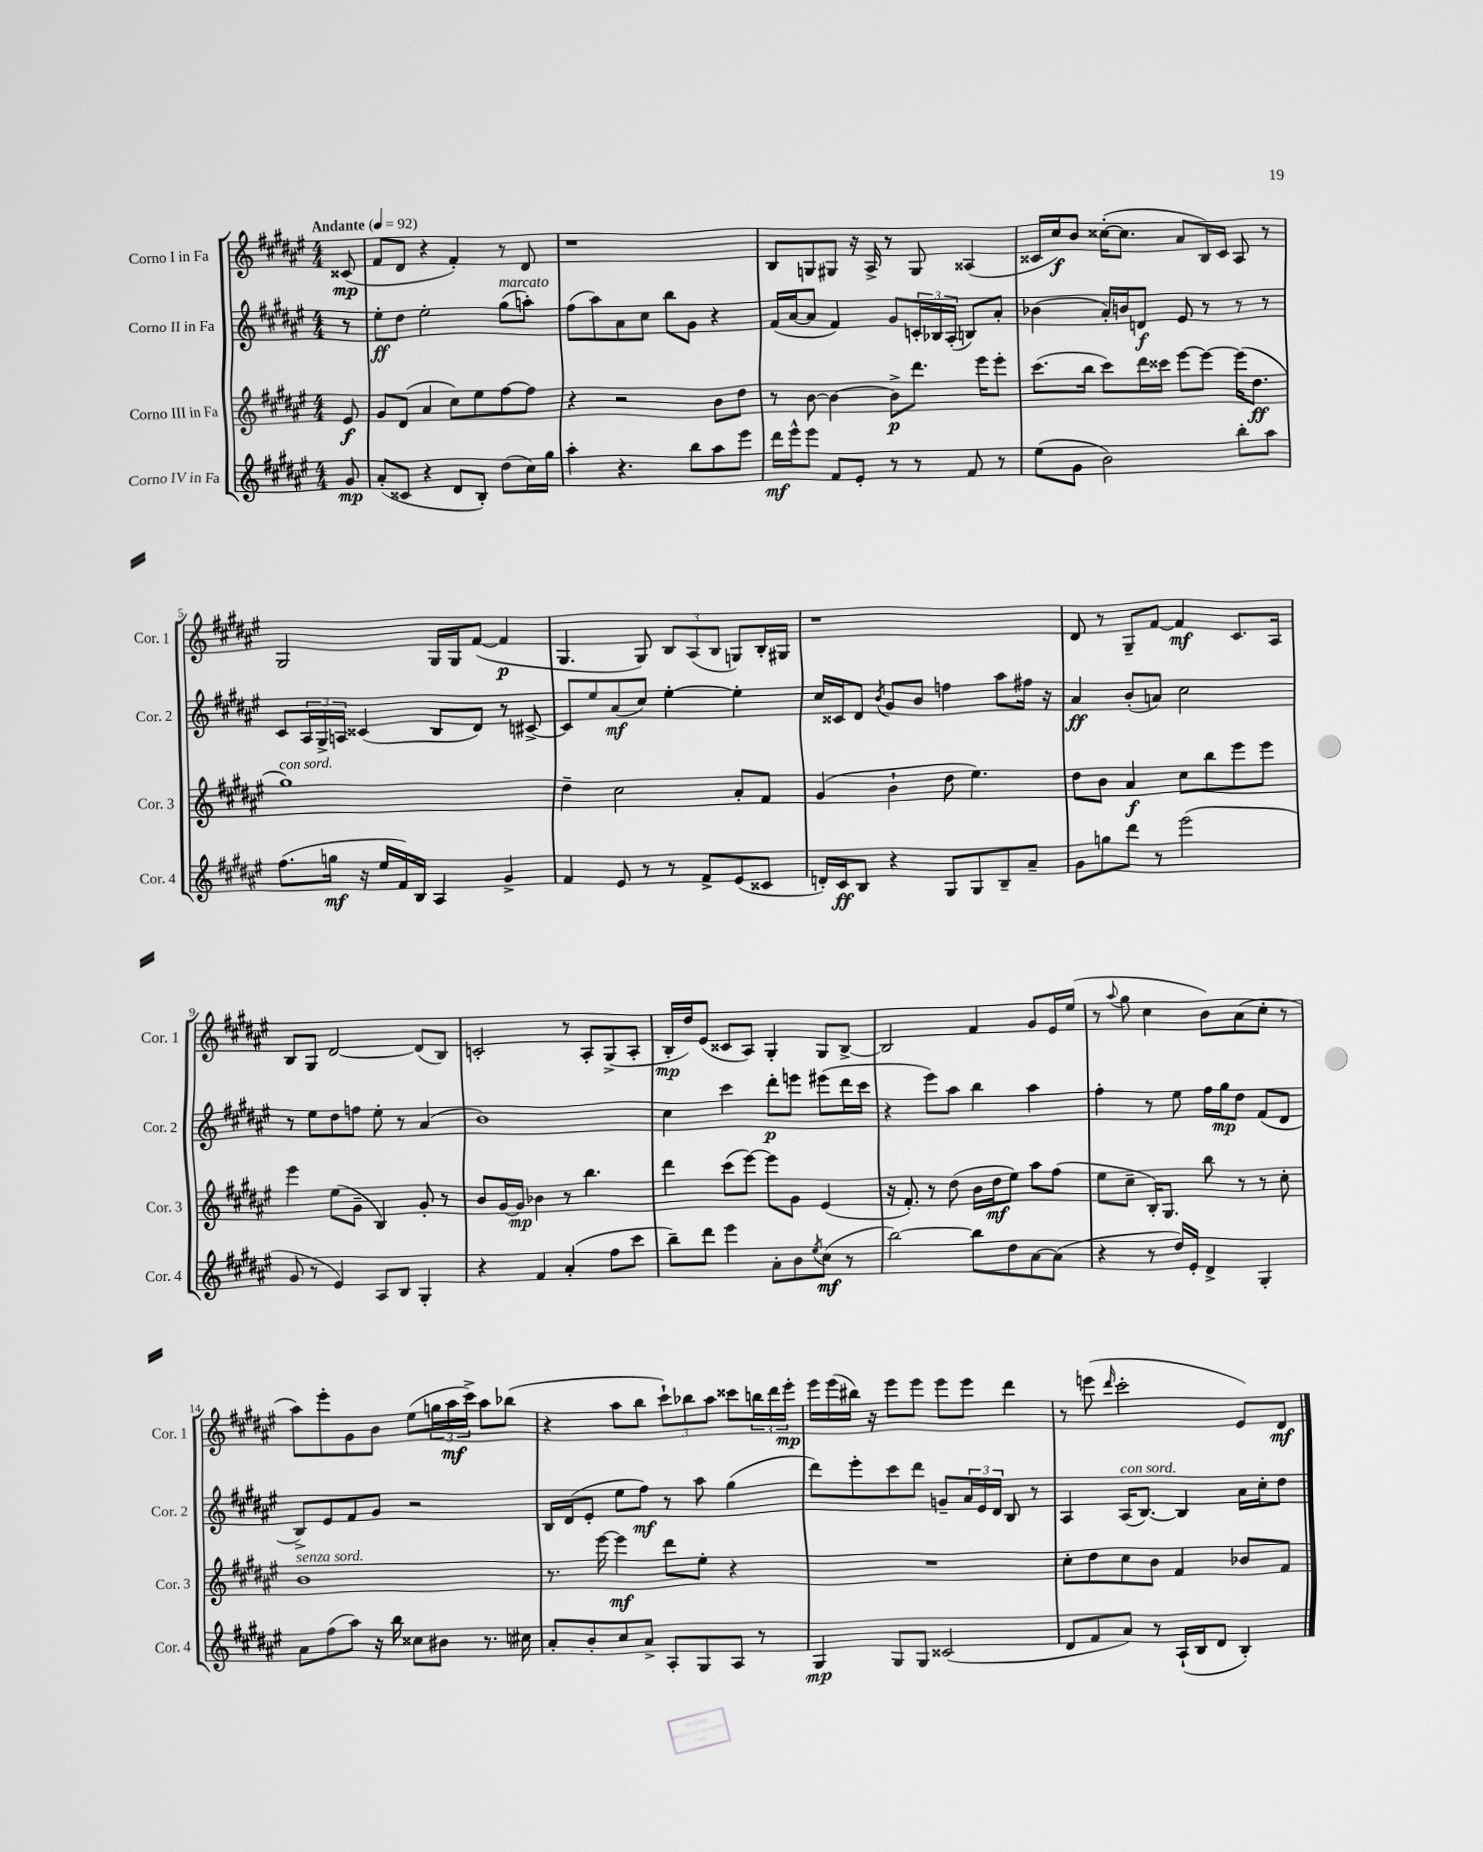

**kern	**dynam	**kern	**dynam	**kern	**dynam	**kern	**dynam
*part4	*part4	*part3	*part3	*part2	*part2	*part1	*part1
*staff4	*staff4	*staff3	*staff3	*staff2	*staff2	*staff1	*staff1
*I"Corno IV in Fa	*	*I"Corno III in Fa	*	*I"Corno II in Fa	*	*I"Corno I in Fa	*
*I'Cor. 4	*	*I'Cor. 3	*	*I'Cor. 2	*	*I'Cor. 1	*
*clefG2	*	*clefG2	*	*clefG2	*	*clefG2	*
*k[f#c#g#d#a#e#]	*	*k[f#c#g#d#a#e#]	*	*k[f#c#g#d#a#e#]	*	*k[f#c#g#d#a#e#]	*
*M4/4	*	*M4/4	*	*M4/4	*	*M4/4	*
*MM92	*	*MM92	*	*MM92	*	*MM92	*
=	=	=	=	=	=	=	=
!	!	!	!	!	!	!LO:TX:a:B:t=Andante	!
8g#/	mp	8e#/	f	8r	.	(8c##X/	mp
=1	=1	=1	=1	=1	=1	=1	=1
(8a#'/L	.	8g#/L	.	8ee#'\L	ff	8f#/L	.
8c##X/J	.	(8d#/J	.	8dd#\J	.	8d#/J	.
4r	.	4a#/	.	2ee#'\	.	4r	.
8d#/L	.	8cc#\L)	.	.	.	4f#'/)	.
8B'/J)	.	8ee#\	.	.	.	.	.
!	!	!	!	!LO:TX:a:i:t=marcato	!	!	!
(8dd#\L	.	[8ff#\	.	(8gg#\L	.	8r	.
16cc#\L)	.	8ff#\J]	.	8aan'\J)	.	8d#/	.
16gg#\JJ	.	.	.	.	.	.	.
=2	=2	=2	=2	=2	=2	=2	=2
4aa#'\	.	4r	.	(8ff#\L	.	1r	.
.	.	.	.	8aa#\)	.	.	.
4.r	.	2r	.	8a#\	.	.	.
.	.	.	.	8cc#\J	.	.	.
.	.	.	.	8bb\L	.	.	.
8bb\L	.	.	.	8g#\J	.	.	.
8aa#\	.	8b\L	.	4r	.	.	.
8eee#\J	.	8dd#\J	.	.	.	.	.
=3	=3	=3	=3	=3	=3	=3	=3
16ddd#\LL	mf	8r	.	(16f#/LL	.	8B/L	.
16eee#^^\J	.	.	.	[16a#/J	.	.	.
8eee#\J	.	[8b\	.	8a#/J]	.	8Gn/	.
8f#/L	.	4b\_	.	4f#/)	.	8G#X/J	.
8e#'/J	.	.	.	.	.	16r	.
.	.	.	.	.	.	16A#^/	.
8r	.	8b^\L]	p	8g#/L	.	8r	.
8r	.	8.ddd#\J	.	24cn'/L	.	8G#/	.
.	.	.	.	24B-X/	.	.	.
.	.	.	.	(24A#'/JJ	.	.	.
8f#/	.	.	.	8Bn/L)	.	(4A##X/	.
.	.	16eee#\KL	.	.	.	.	.
8r	.	8eee#'\J	.	8a#'/J	.	.	.
=4	=4	=4	=4	=4	=4	=4	=4
(8ee#\L	.	(8.ccc#\L	.	(4b-X\	.	16c##X/LL	.
.	.	.	.	.	.	16cc#/J)	f
8g#\J	.	.	.	.	.	8b/J	.
.	.	16bb\Jk	.	.	.	.	.
2b\)	.	8ccc#\L)	.	16a#'/LL)	.	([16cc##X'\KL	.
.	.	.	.	16bn/J	.	8.cc##\J]	.
.	.	16ddd#\L	.	8dn/J	f	.	.
.	.	16ccc##X\JJ	.	.	.	.	.
.	.	[8eee#\L	.	8e#/	.	8a#/L	.
.	.	8eee#\J_	.	8r	.	16B/L)	.
.	.	.	.	.	.	16c##/JJ	.
8bb'\L	.	(16eee#\KL]	.	8r	.	8A#/	.
.	.	8.dd#\J	ff	.	.	.	.
8aa#\J	.	.	.	8r	.	8r	.
!!LO:LB:g=z
=5	=5	=5	=5	=5	=5	=5	=5
!	!	!LO:TX:a:i:t=con sord.	!	!	!	!	!
(8.ff#\L	.	1gg#)	.	8c#/L	.	2G#/	.
.	.	.	.	24A#/L	.	.	.
.	.	.	.	24G#^/	.	.	.
16ggn\Jk	mf	.	.	.	.	.	.
.	.	.	.	24An/JJ	.	.	.
16r	.	.	.	(4c##X/	.	.	.
16ee#/LL	.	.	.	.	.	.	.
16f#/)	.	.	.	.	.	.	.
16B/JJ	.	.	.	.	.	.	.
4A#/	.	.	.	8B/L	.	16G#/LL	.
.	.	.	.	.	.	16G#/J	.
.	.	.	.	8d#/J)	.	([8f#/J	.
4g#^/	.	.	.	8r	.	4f#/]	p
.	.	.	.	[8c#X^/	.	.	.
=6	=6	=6	=6	=6	=6	=6	=6
4f#/	.	4dd#~\	.	8c#/L]	.	4.G#/	.
.	.	.	.	8ee#/	.	.	.
8e#/	.	2cc#\	.	(8a#/	mf	.	.
8r	.	.	.	8cc#/J)	.	8G#/)	.
8r	.	.	.	[4ee#'\	.	12B/L	.
.	.	.	.	.	.	(12A#/	.
8f#^/L	.	.	.	.	.	.	.
.	.	.	.	.	.	12B/J	.
(8e#/	.	8a#'/L	.	4ee#'\]	.	8Gn/L)	.
8c##X/J	.	8f#/J	.	.	.	16B'/L	.
.	.	.	.	.	.	16G#X/JJ	.
=7	=7	=7	=7	=7	=7	=7	=7
16dn'/LL)	.	(4g#/	.	16cc#/LL	.	1r	.
16c#/J	ff	.	.	16c##X/J	.	.	.
8B/J	.	.	.	8d#/J	.	.	.
.	.	.	.	8qb/	.	.	.
4r	.	4b`\	.	8g#/L	.	.	.
.	.	.	.	8b/J	.	.	.
8G#/L	.	8dd#\	.	4ffn\	.	.	.
8G#/	.	4.ee#\)	.	.	.	.	.
8B~/	.	.	.	8aa#\L	.	.	.
8a#~/J	.	.	.	16ff#X\Jk	.	.	.
.	.	.	.	16r	.	.	.
=8	=8	=8	=8	=8	=8	=8	=8
8g#\L	.	8dd#\L	.	4a#/	ff	8d#/	.
8ggn\	.	8b\J	.	.	.	8r	.
8ddd#\J	.	4a#/	f	(8b'/L	.	8G#~/L	.
8r	.	.	.	8an/J)	.	[8f#/J	.
(2eee#\	.	8cc#\L	.	2cc#\	.	4f#/]	mf
.	.	8bb\	.	.	.	.	.
.	.	8eee#\	.	.	.	8.c#/L	.
.	.	8eee#\J	.	.	.	.	.
.	.	.	.	.	.	16A#/Jk	.
!!LO:LB:g=z
=9	=9	=9	=9	=9	=9	=9	=9
8g#/	.	4eee#\	.	8r	.	8B/L	.
8r	.	.	.	8ee#\L	.	8G#/J	.
4e#/)	.	(8ee#\L	.	8dd#\	.	[2d#/	.
.	.	8g#~\J	.	8ffn\J	.	.	.
8A#/L	.	4B/)	.	8ee#'\	.	.	.
8B/J	.	.	.	8r	.	.	.
4G#'/	.	8g#'/	.	(4a#/	.	(8d#/L]	.
.	.	8r	.	.	.	8B/J)	.
=10	=10	=10	=10	=10	=10	=10	=10
4r	.	8b/L	.	1b)	.	2cn'/	.
.	.	[16g#/L	.	.	.	.	.
.	.	16g#/JJ]	mp	.	.	.	.
4f#/	.	4b-X\	.	.	.	.	.
(4a#'/	.	8r	.	.	.	8r	.
.	.	4.bb\	.	.	.	8A#'/L	.
8ff#\L	.	.	.	.	.	(8G#^/	.
8ccc#\J	.	.	.	.	.	8A#'/J	.
=11	=11	=11	=11	=11	=11	=11	=11
8bb~\L)	.	4ddd#\	.	4cc#\	.	16B'/LL	mp
.	.	.	.	.	.	16dd#/J)	.
8ddd#\J	.	.	.	.	.	(8e#/J	.
4eee#\	.	(8ccc#\L	.	4ccc#\	.	8c##X/L	.
.	.	[8eee#\J)	.	.	.	8A#/J)	.
8a#'\L	.	8eee#\L]	.	8ddd#'\L	p	4G#'/	.
8b\	.	8g#\J	.	8eeen\J	.	.	.
8qee#/	.	.	.	.	.	.	.
(8cc#\J	mf	(4e#/	.	(8eee#X\L	.	8G#/L	.
8r	.	.	.	16ddd#\L	.	[8B^/J	.
.	.	.	.	16ccc#\JJ	.	.	.
=12	=12	=12	=12	=12	=12	=12	=12
[2bb\)	.	16r	.	4r	.	2B/]	.
.	.	8.f#'/)	.	.	.	.	.
.	.	8r	.	8eee#\L)	.	.	.
.	.	(8dd#\	.	8aa#\J	.	.	.
8bb\L]	.	16b\LL	.	4bb\	.	4f#/	.
.	.	16dd#\J	mf	.	.	.	.
8dd#\	.	8ee#\J)	.	.	.	.	.
[8a#\	.	8aa#\L	.	4aa#\	.	8g#/L	.
(8a#\J]	.	(8ff#\J	.	.	.	16e#/L	.
.	.	.	.	.	.	(16ee#/JJ	.
=13	=13	=13	=13	=13	=13	=13	=13
4r	.	8ee#\L	.	4ff#'\	.	8r	.
.	.	.	.	.	.	8qqaa#/	.
.	.	8cc#~\J	.	.	.	8gg#\	.
8r	.	16B'/KL)	.	8r	.	4cc#\	.
.	.	8.G#/J	.	.	.	.	.
16dd#/LL)	.	.	.	8ee#\	.	.	.
16e#'/JJ	.	.	.	.	.	.	.
4d#^/	.	8bb\	.	16ff#\LL	.	8b\L)	.
.	.	.	.	16gg#\J	mp	.	.
.	.	8r	.	8dd#\J	.	(8a#\	.
4G#'/	.	8r	.	(8f#/L	.	8cc#'\J	.
.	.	8cc#'\	.	8d#/J	.	8r	.
!!LO:LB:g=z
=14	=14	=14	=14	=14	=14	=14	=14
!	!	!LO:TX:a:i:t=senza sord.	!	!	!	!	!
8a#\L	.	1b	.	8B^/L)	.	8aa#\L)	.
(8ff#\	.	.	.	8e#/	.	8eee#'\	.
8aa#\J)	.	.	.	8f#/	.	8g#\	.
16r	.	.	.	8g#/J	.	8b\J	.
16bb\	.	.	.	.	.	.	.
8cc##X\L	.	.	.	2r	.	(8ee#\L	.
8b#X\J	.	.	.	.	.	24ggn\L	.
.	.	.	.	.	.	24aa#\	mf
.	.	.	.	.	.	24ccc#^\JJ)	.
8.r	.	.	.	.	.	8aa#\L	.
.	.	.	.	.	.	(8bb-X\J	.
16cc#X\	.	.	.	.	.	.	.
=15	=15	=15	=15	=15	=15	=15	=15
8a#'/L	.	8.r	.	16B/LL	.	4r	.
.	.	.	.	(16d#/J	.	.	.
8b'/	.	.	.	8e#'/J	.	.	.
.	.	[16eee#\	.	.	.	.	.
8cc#/	.	4eee#\]	mf	8ee#\L	.	8aa#\L	.
8a#^/J	.	.	.	8ff#\J)	mf	8bb\J	.
8A#'/L	.	8ddd#\L	.	8r	.	12ccc#`\L)	.
.	.	.	.	.	.	12bb-X\	.
8G#/	.	8ee#'\J	.	8aa#\	.	.	.
.	.	.	.	.	.	12aa#\J	.
8A#/J	.	4r	.	(4gg#\	.	8ccc##X\L	.
8r	.	.	.	.	.	24bbn\L	.
.	.	.	.	.	.	24ddd#\	.
.	.	.	.	.	.	24eee#'\JJ	mp
=16	=16	=16	=16	=16	=16	=16	=16
4G#/	mp	1r	.	8ddd#\L)	.	16eee#\LL	.
.	.	.	.	.	.	(16eee#\	.
.	.	.	.	8eee#'\	.	16bb#X\JJ)	.
.	.	.	.	.	.	16r	.
8G#/L	.	.	.	8ccc#\	.	8eee#\L	.
8G#/J	.	.	.	8ddd#\J	.	8eee#\J	.
(2c##X/	.	.	.	8gn~/L	.	8eee#\L	.
.	.	.	.	24a#/L	.	8eee#\J	.
.	.	.	.	24e#/	.	.	.
.	.	.	.	24d#/JJ	.	.	.
.	.	.	.	8B/	.	4ddd#\	.
.	.	.	.	8r	.	.	.
=17	=17	=17	=17	=17	=17	=17	=17
8d#/L	.	8cc#'\L	.	4A#/	.	8r	.
8f#/	.	8dd#\	.	.	.	(8eeen\	.
.	.	.	.	.	.	16qqddd#/	.
!	!	!	!	!LO:TX:a:i:t=con sord.	!	!	!
8a#/J)	.	8cc#\	.	(16A#/KL	.	2ccc#'\	.
.	.	.	.	[8.B/J)	.	.	.
8r	.	8b\J	.	.	.	.	.
(16A#`/LL	.	4f#/	.	4B/]	.	.	.
16B/J	.	.	.	.	.	.	.
8d#/J	.	.	.	.	.	.	.
4B'/)	.	8b-X/L	.	16a#\LL	.	8e#/L)	.
.	.	.	.	16cc#'\J	.	.	.
.	.	8f#/J	.	8dd#\J	.	8d#/J	mf
==	==	==	==	==	==	==	==
*-	*-	*-	*-	*-	*-	*-	*-
